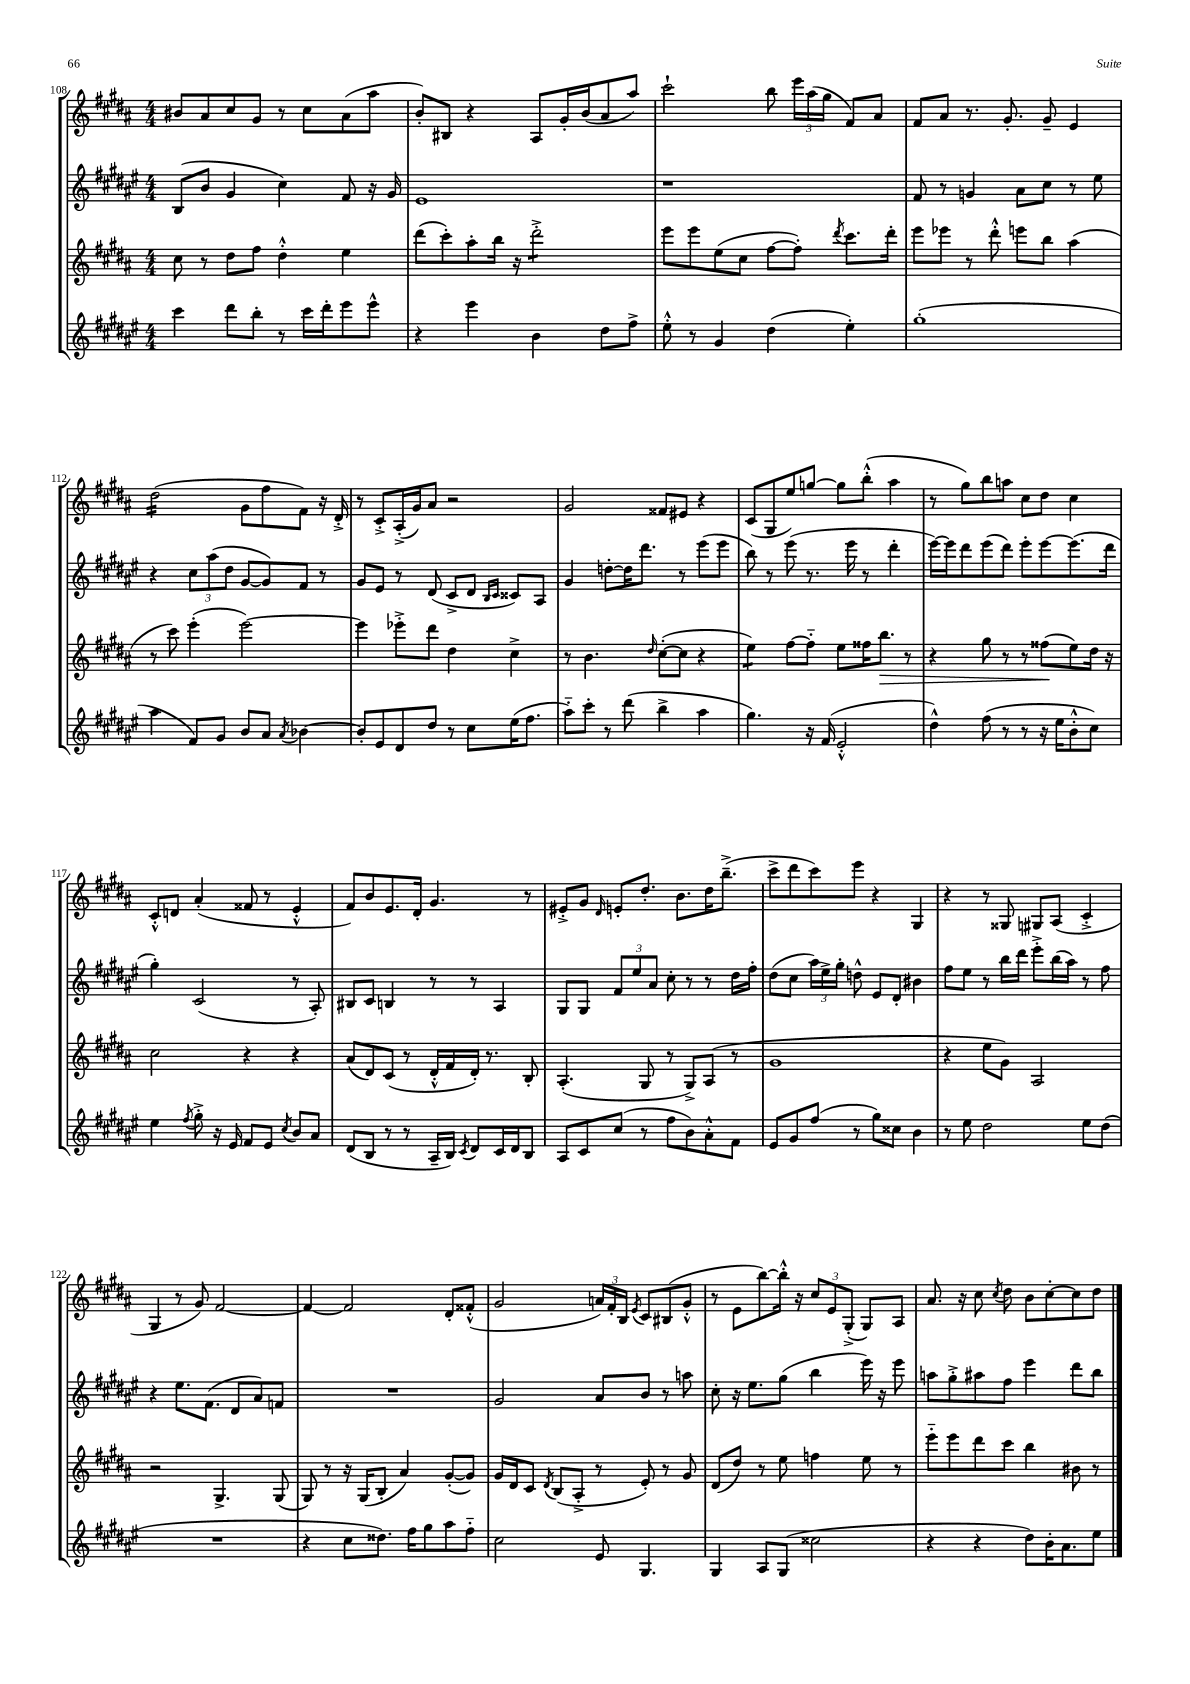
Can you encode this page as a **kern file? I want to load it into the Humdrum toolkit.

**kern	**kern	**kern	**kern
*staff4	*staff3	*staff2	*staff1
*clefG2	*clefG2	*clefG2	*clefG2
*k[f#c#g#d#a#e#]	*k[f#c#g#d#a#]	*k[f#c#g#d#a#e#]	*k[f#c#g#d#a#]
*M4/4	*M4/4	*M4/4	*M4/4
4ccc#	8cc#	(8B	8b#
.	8r	8b	8a#
8ddd#	8dd#	4g#	8cc#
8bb'	8ff#	.	8g#
8r	4dd#'^^	4cc#)	8r
16ccc#	.	.	8cc#
16ddd#'	.	.	.
8eee#	4ee	8f#	(8a#
8eee#^^	.	16r	8aa#
.	.	16g#	.
=	=	=	=
4r	(8ddd#	1e#	8b')
.	8ccc#')	.	8B#
4eee#	8aa#'	.	4r
.	16bb	.	.
.	16r	.	.
4b	2ddd#'^	.	8A#
.	.	.	16g#'
.	.	.	(16b
8dd#	.	.	8a#
8ff#^	.	.	8aa#)
=	=	=	=
8ee#'^^	8eee	1r	2ccc#`
8r	8eee	.	.
4g#	(8ee	.	.
.	8cc#	.	.
(4dd#	[8ff#	.	8bb
.	8ff#'])	.	24eee
.	.	.	(24aa#
.	.	.	24gg#
.	8qddd#	.	.
4ee#')	8.ccc#	.	8f#)
.	.	.	8a#
.	16ddd#'	.	.
=	=	=	=
(1gg#'	8eee	8f#	8f#
.	8eee-	8r	8a#
.	8r	4g	8.r
.	8ddd#'^^	.	.
.	.	.	8.g#'
.	8eee	8a#	.
.	8bb	8cc#	8g#~
.	(4aa#	8r	4e
.	.	8ee#	.
=	=	=	=
4aa#	8r	4r	(2dd#
.	8ccc#)	.	.
8f#)	(4eee'	12cc#	.
.	.	(12aa#	.
8g#	.	.	.
.	.	12dd#	.
8b	[2eee)	[8g#	8g#
8a#	.	8g#])	8ff#
8qa#	.	.	.
[4b-	.	8f#	8f#)
.	.	8r	16r
.	.	.	16d#'^
=	=	=	=
8b-']	4eee]	8g#	8r
8e#	.	8e#	8c#'^
8d#	8eee-'^	8r	(16A#'^
.	.	.	16g#)
8dd#	8ddd#	(8d#	8a#
8r	4dd#	8c#^	2r
8cc#	.	8d#	.
.	.	16qqB	.
.	.	16qqc#	.
(16ee#	4cc#^	8c##)	.
8.ff#	.	.	.
.	.	8A#	.
=	=	=	=
8aa#'~)	8r	4g#	2g#
8ccc#'	4.b	.	.
8r	.	[8dd'	.
(8ddd#	.	16dd]	.
.	.	8.ddd#	.
.	16qqdd#	.	.
4bb^	([8cc#'	.	8f##
.	8cc#]	8r	8e#
4aa#	4r	(8eee#	4r
.	.	8eee#	.
=	=	=	=
4.gg#)	4ee)	8bb)	(8c#
.	.	8r	8G#
.	[8ff#	(8eee#	8ee)
16r	8ff#'~]	8.r	[8gg
(16f#	.	.	.
2e#'^^	8ee	.	8gg]
.	.	16eee#	.
.	16ff##	8r	(8bb'^^
.	8.bb	.	.
.	.	4ddd#'	4aa#
.	8r	.	.
=	=	=	=
4dd#^^)	4r	[16eee#)	8r
.	.	16eee#]	.
.	.	8ddd#	8gg#)
(8ff#	8gg#	(8eee#	8bb
8r	8r	8ddd#)	8aa
8r	8r	8eee#'	8cc#
16r	(8ff##	[8eee#	8dd#
16ee#	.	.	.
8b'^^	8ee)	(8.eee#]	4cc#
8cc#)	16dd#	.	.
.	16r	16ddd#	.
=	=	=	=
4ee#	2cc#	4gg#')	8c#'^^
.	.	.	8d
8qff#	.	.	.
8gg#'^	.	(2c#	(4a#'
16r	.	.	.
16e#	.	.	.
8f#	4r	.	8f##
8e#	.	.	8r
8qcc#	.	.	.
8b	4r	8r	4e'^^
8a#	.	8A#')	.
=	=	=	=
(8d#	(8a#	8B#	8f#)
8B	8d#)	8c#	8b
8r	(8c#	4B	8.e
8r	8r	.	.
.	.	.	16d#'
16A#~	16d#'^^	8r	4.g#
16B)	16f#	.	.
8qc#	.	.	.
8d#	16d#')	8r	.
.	8.r	.	.
16c#	.	4A#	.
16d#	.	.	.
8B	8B'	.	8r
=	=	=	=
8A#	(4.A#'	8G#	8e#'^
8c#	.	8G#	8g#
.	.	.	16qqd#
(8cc#	.	12f#	8e'
.	.	12ee#	.
8r	8G#	.	8.dd#'
.	.	12a#	.
8ff#	8r	8cc#'	.
.	.	.	8.b
8b)	8G#^)	8r	.
8a#'^^	(8A#	8r	16dd#
.	.	.	(8.bb~^
8f#	8r	16dd#	.
.	.	16ff#'	.
=	=	=	=
8e#	1g#	(8dd#	8ccc#^
8g#	.	8cc#	8ddd#
(8ff#	.	24aa#)	8ccc#)
.	.	24ee#^	.
.	.	24gg#'	.
8r	.	8dd^^	8eee
8gg#)	.	8e#	4r
8cc##	.	8d#'	.
4b	.	4b#	4G#
=	=	=	=
8r	4r	8ff#	4r
8ee#	.	8ee#	.
2dd#	8ee	8r	8r
.	8g#)	16bb	8G##
.	.	16ddd#	.
.	2A#	8eee#'^	8G#
.	.	(16bb	(8A#
.	.	16aa#)	.
8ee#	.	8r	4c#'^
(8dd#	.	8ff#	.
=	=	=	=
1r	2r	4r	4G#
.	.	8.ee#	8r
.	.	.	8g#)
.	.	(8.f#	.
.	4.G#^	.	[2f#
.	.	8d#	.
.	.	8a#)	.
.	(8G#	8f	.
=	=	=	=
4r	8G#)	1r	4f#_
.	8r	.	.
8cc#	16r	.	2f#]
.	(16G#	.	.
8.dd##)	8B'	.	.
.	4a#)	.	.
16ff#	.	.	.
8gg#	.	.	.
8aa#	([8g#'	.	8d#'
8ff#'~	8g#])	.	(8f##'^^
=	=	=	=
2cc#	16g#	2g#	2g#
.	16d#	.	.
.	8c#	.	.
.	8qd#	.	.
.	(8B	.	.
.	8A#'^	.	.
8e#	8r	8a#	24a)
.	.	.	24f#'
.	.	.	24B
.	.	.	8qe
4.G#	8e')	8b	8c#
.	8r	8r	(8B#
.	8g#	8aa	8g#'^^
=	=	=	=
4G#	(8d#	8cc#'	8r
.	8dd#)	16r	8e
.	.	8.ee#	.
8A#	8r	.	[8bb)
(8G#	8ee	(8gg#	16bb'^^]
.	.	.	16r
2cc##	4ff	4bb	12cc#
.	.	.	12e
.	.	.	(12G#'^
.	8ee	16eee#)	8G#)
.	.	16r	.
.	8r	8eee#	8A#
=	=	=	=
4r	8eee'~	8aa	8.a#
.	8eee	8gg#'^	.
.	.	.	16r
4r	8ddd#	8aa#	8cc#
.	.	.	8qcc#
.	8ccc#	8ff#	8dd#
8dd#)	4bb	4eee#	8b
16b'	.	.	[8cc#'
8.a#	.	.	.
.	8b#	8ddd#	8cc#]
8ee#	8r	8bb	8dd#
==	==	==	==
*-	*-	*-	*-
